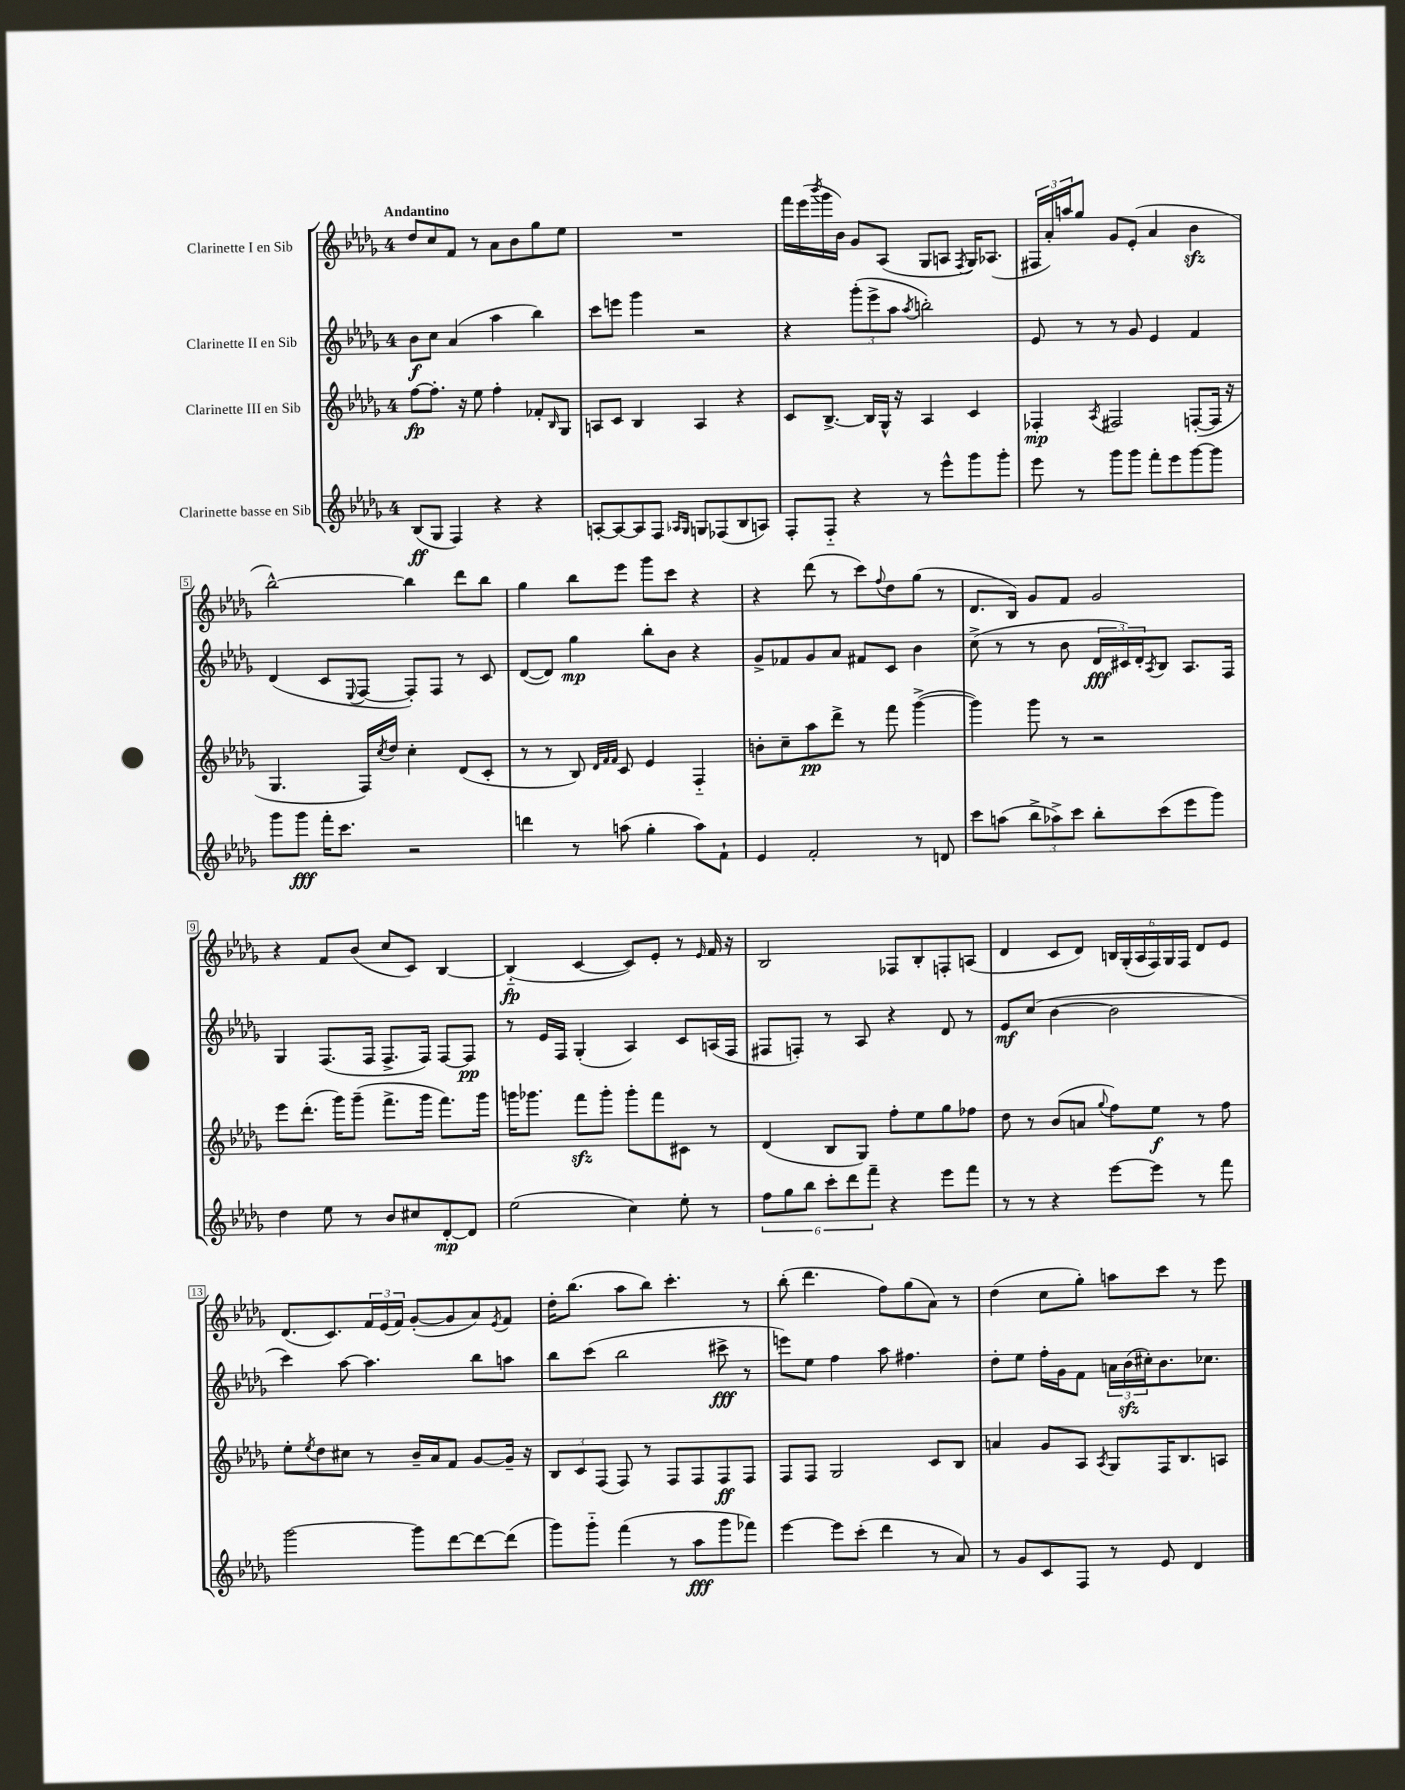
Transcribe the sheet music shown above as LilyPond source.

<<
\new StaffGroup <<
\new Staff = "s0" \with { instrumentName = "Clarinette I en Sib" } {
    \clef treble \key des \major \once \override Staff.TimeSignature.style = #'single-digit \time 4/4 \tempo "Andantino"
    des''8 c''8 f'8 r8 aes'8 bes'8 ges''8 ees''8 |
    R1 |
    f'''16 ees'''16( \acciaccatura { bes'''8 } ges'''16 bes'16) ges'8 aes8( ges8 a8 \acciaccatura { f8 } ges16) aes8.( |
    \tuplet 3/2 { fis16 aes'16-.) a''16 } ges''8 ges'8 ees'8-.( aes'4 bes'4\sfz |
    bes''2~-^) bes''4 des'''8 bes''8 |
    ges''4 bes''8 ees'''8 ges'''8 c'''8 r4 |
    r4 des'''8( r8 c'''8) \appoggiatura { f''8 } des''8 ges''8( r8 |
    des'8. bes16) ges'8 f'8 ges'2 |
    r4 f'8 bes'8( c''8 c'8) bes4~ |
    bes4-_\fp( c'4~ c'8) ees'8-. r8 \grace { ees'16 } f'16 r16 |
    bes2 fes8 bes8-. f8-. a8( |
    des'4 c'8 des'8) \tuplet 6/4 { b16 ges16-.( aes16 f16) ges16 f16 } des'8 ees'8 |
    des'8.( c'8.) \tuplet 3/2 { f'16 ees'16( f'16) } ges'8~-.( ges'8 aes'8) \acciaccatura { ees'8 } f'8 |
    des''16-. bes''8.( aes''8 bes''8) c'''4.-. r8 |
    bes''8-.( des'''4. f''8) ges''8( aes'8) r8 |
    des''4( c''8 ges''8-.) a''8 c'''8 r8 ees'''8 \bar "|." |
}
\new Staff = "s1" \with { instrumentName = "Clarinette II en Sib" } {
    \clef treble \key des \major \once \override Staff.TimeSignature.style = #'single-digit \time 4/4
    bes'8\f c''8 aes'4( aes''4 bes''4) |
    c'''8 e'''8 ges'''4 r2 |
    r4 \tuplet 3/2 { ges'''8-.( ees'''8-> aes''8 } \acciaccatura { aes''8 } b''2-.) |
    ees'8 r8 r8 ges'8 ees'4 f'4 |
    des'4( c'8 \appoggiatura { ees8 } f8~ f8-.) f8 r8 c'8 |
    des'8~( des'8) ges''4\mp bes''8-. bes'8 r4 |
    ges'8-> fes'8 ges'8 aes'8 fis'8 c'8 bes'4 |
    c''8->( r8 r8 bes'8 \tuplet 3/2 { des'16\fff cis'16) des'16-. } \acciaccatura { aes8 } bes8 aes8. f16 |
    ges4 f8.( f16 f8.-> f16) f8~ f8\pp |
    r8 ees'16 f16 ges4-.( aes4) c'8 a16( f16 |
    fis8 f8-.) r8 aes8 r4 des'8 r8 |
    ees'8\mf c''8( bes'4~ bes'2 |
    c'''4) aes''8~ aes''4. bes''8 a''8 |
    bes''8 c'''8( bes''2 cis'''8->\fff r8 |
    e'''8) ees''8 f''4 aes''8 fis''4. |
    des''8-. ees''8 f''16-. ges'16 f'8 \tuplet 3/2 { a'16 bes'16\sfz( cis''16-.) } bes'8. ces''8. \bar "|." |
}
\new Staff = "s2" \with { instrumentName = "Clarinette III en Sib" } {
    \clef treble \key des \major \once \override Staff.TimeSignature.style = #'single-digit \time 4/4
    f''8~\fp f''8.-. r16 ees''8 f''4-. fes'8-. \grace { bes16 } ges8 |
    a8 c'8 bes4 a4 r4 |
    c'8 bes8.~-> bes16 ges16-^ r16 aes4 c'4 |
    fes4-.\mp \acciaccatura { aes8 } fis2 f8~-.( f16 r16 |
    ges4. f16) \acciaccatura { c''8 } des''16 c''4-. des'8( c'8-. |
    r8 r8 bes8) \grace { des'32 f'32 f'32 } c'8 ees'4 f4-_ |
    b'8-. c''8-- aes''8\pp des'''8-> r8 f'''8 ges'''4~->( |
    ges'''4) ges'''8 r8 r2 |
    ees'''8 des'''8.-.( ges'''16) ges'''8--( f'''8.-> ges'''16 f'''8.) ges'''16 |
    g'''16 ges'''8. f'''8\sfz ges'''8-. ges'''8-. f'''8 cis'8 r8 |
    des'4( bes8 ges8) f''8-. ees''8 ges''8 fes''8 |
    des''8 r8 bes'8( a'8 \appoggiatura { ges''8 } f''8) ees''8\f r8 f''8 |
    ees''8-. \acciaccatura { ees''8 } des''8 cis''8 r8 bes'16-- aes'16 f'8 ges'8~ ges'16-- r16 |
    \tuplet 3/2 { bes8 c'8 f8( } f8) r8 f8 f8 f8\ff f8 |
    f8 f8 ges2 c'8 bes8 |
    a'4 ges'8 aes8 \acciaccatura { aes8 } ges8 f16 bes8. a8 \bar "|." |
}
\new Staff = "s3" \with { instrumentName = "Clarinette basse en Sib" } {
    \clef treble \key des \major \once \override Staff.TimeSignature.style = #'single-digit \time 4/4
    bes8\ff( ges8 f4) r4 r4 |
    a8~-. a8~ a8 f8 \grace { aes16 ges16 } g8 fes8( bes8 a8) |
    f8-. f8-_ r4 r8 ees'''8-^ ges'''8 ges'''8-. |
    ees'''8 r8 ges'''8 ges'''8 f'''8-. ees'''8 ges'''8~ ges'''8 |
    ges'''8 ges'''8\fff f'''16-. c'''8. r2 |
    d'''4 r8 a''8( ges''4-. a''8) f'8-! |
    ees'4 f'2-. r8 d'8 |
    c'''8 a''8( \tuplet 3/2 { bes''8-> aes''8->) c'''8 } bes''8-. c'''8( ees'''8 ges'''8) |
    des''4 ees''8 r8 bes'8 cis''8 des'8~-.\mp des'8 |
    ees''2( c''4) ees''8-. r8 |
    \tuplet 6/4 { f''8 ges''8 bes''8 c'''8-. des'''8 f'''8-- } r4 ees'''8 f'''8 |
    r8 r8 r4 ees'''8~ ees'''8 r8 f'''8 |
    ges'''2~ ges'''8 des'''8~ des'''8~ des'''8( |
    ges'''8) ges'''8-_ f'''4( r8 aes''8\fff ges'''8 fes'''8) |
    ees'''4~ ees'''8 c'''8-.( des'''4 r8 aes'8) |
    r8 ges'8 c'8 f8 r8 ees'8 des'4 \bar "|." |
}
>>
>>
\layout { \context { \Score \override BarNumber.stencil = #(make-stencil-boxer 0.1 0.3 ly:text-interface::print) } }
